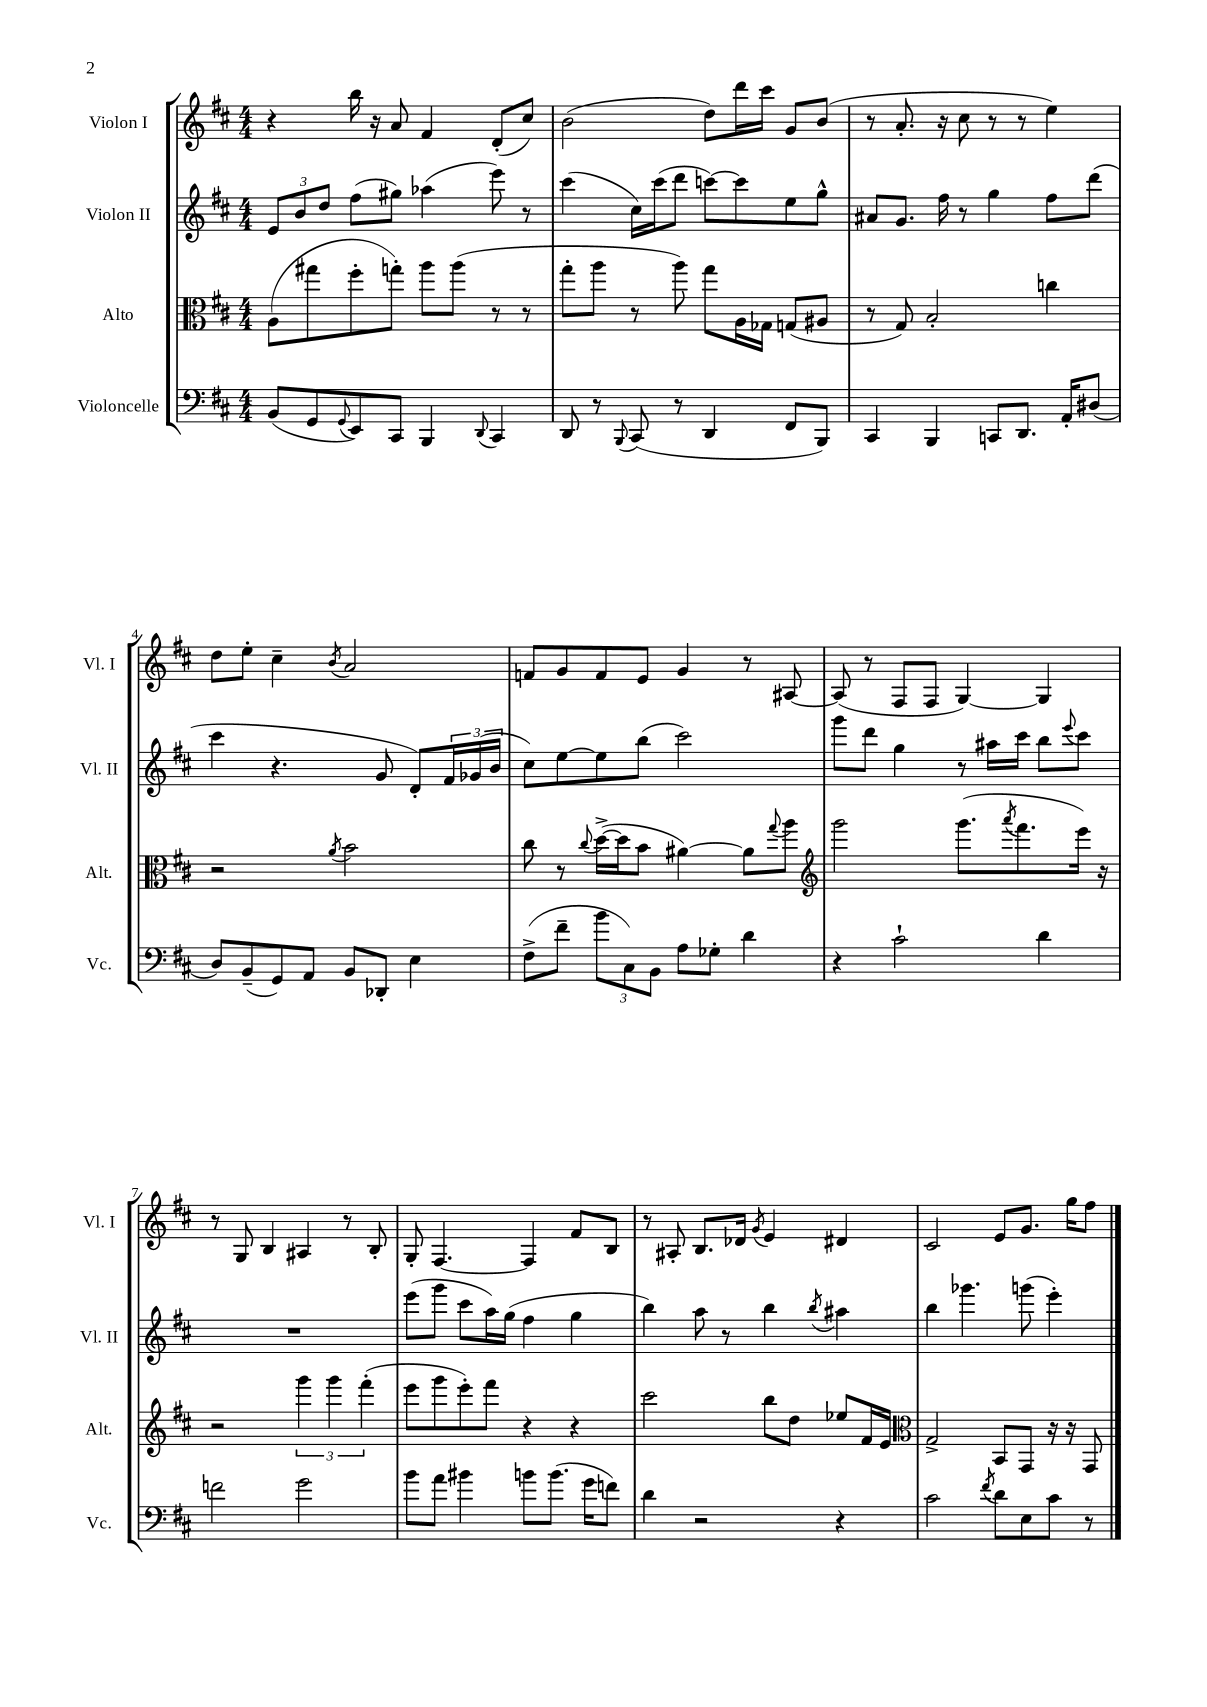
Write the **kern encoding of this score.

**kern	**kern	**kern	**kern
*part4	*part3	*part2	*part1
*staff4	*staff3	*staff2	*staff1
*I"Violoncelle	*I"Alto	*I"Violon II	*I"Violon I
*I'Vc.	*I'Alt.	*I'Vl. II	*I'Vl. I
*clefF4	*clefC3	*clefG2	*clefG2
*k[f#c#]	*k[f#c#]	*k[f#c#]	*k[f#c#]
*M4/4	*M4/4	*M4/4	*M4/4
=1	=1	=1	=1
(8BB/L	(8A\L	12e/L	4r
.	.	12b/	.
8GG/	8gg#X\	.	.
.	.	12dd/J	.
8qqGG/	.	.	.
8EE/)	8ff#'\	(8ff#\L	16bb\
.	.	.	16r
8CC#/J	8ggn'\J)	8gg#X\J)	8a/
4BBB/	8aa\L	(4aa-X\	4f#/
.	(8aa\J	.	.
8qqDD/	.	.	.
4CC#/	8r	8eee\)	(8d'/L
.	8r	8r	8cc#/J)
=2	=2	=2	=2
8DD/	8gg'\L	(4ccc#\	(2b\
8r	8aa\J	.	.
8qqBBB/	.	.	.
(8CC#/	8r	16cc#\LL)	.
.	.	(16ccc#\J	.
8r	8aa\)	8ddd\J	.
4DD/	8gg\L	[8cccn\L)	8dd\L)
.	16A\L	8ccc\]	16ddd\L
.	16G-X\JJ	.	16ccc#\JJ
8FF#/L	(8Gn/L	8ee\	8g/L
8BBB/J)	8A#X/J	8gg^^\J	(8b/J
=3	=3	=3	=3
4CC#/	8r	8a#X/L	8r
.	8G/)	8.g/J	8.a'/
4BBB/	2B'/	.	.
.	.	16ff#\	16r
.	.	8r	8cc#\
8CCn/L	.	4gg\	8r
8.DD/J	.	.	8r
.	4ccn\	8ff#\L	4ee\)
16AA'/KL	.	.	.
(8D#X/J	.	(8ddd\J	.
!!LO:LB:g=z
=4	=4	=4	=4
8D/L)	2r	4ccc#\	8dd\L
(8BB~/	.	.	8ee'\J
8GG/)	.	4.r	4cc#~\
8AA/J	.	.	.
.	8qa/	.	8qb/
8BB/L	2b\	.	2a/
8DD-X'/J	.	8g/	.
4E\	.	8d'/L)	.
.	.	24f#/L	.
.	.	(24g-X/	.
.	.	24b/JJ	.
=5	=5	=5	=5
(8F#^\L	8cc#\	8cc#\L)	8fn/L
8f#~\J	8r	[8ee\	8g/
.	8qqcc#/	.	.
12b\L	([16dd^\LL	8ee\]	8f/
.	16dd\J]	.	.
12C#\)	.	.	.
.	8b\J	(8bb\J	8e/J
12BB\J	.	.	.
8A\L	[4a#X\)	2ccc#\)	4g/
8G-X'\J	.	.	.
4d\	8a#\L]	.	8r
.	8qqgg/	.	.
.	8aa\J	.	[8A#X/
=6	=6	=6	=6
*	*clefG2	*	*
4r	2ggg\	8ggg\L	(8A#/]
.	.	8ddd\J	8r
2c#`\	.	4gg\	8F#/L
.	.	.	8F#/J
.	(8.ggg\L	8r	[4G/)
.	.	16aa#X\LL	.
.	8qaaa/	.	.
.	8.fff#\	16ccc#\JJ	.
4d\	.	8bb\L	4G/]
.	.	8qqeee/	.
.	16eee\Jk)	8ccc#\J	.
.	16r	.	.
!!LO:LB:g=z
=7	=7	=7	=7
2fn\	2r	1r	8r
.	.	.	8G/
.	.	.	4B/
2g\	6ggg\	.	4A#X/
.	6ggg\	.	.
.	.	.	8r
.	(6fff#'\	.	.
.	.	.	8B'/
=8	=8	=8	=8
8b\L	8eee\L	(8eee\L	8G'/
8a\J	8ggg\	8ggg\J	[4.F#/
4b#X\	8eee'\)	8ccc#\L	.
.	8fff#\J	16aa\L)	.
.	.	(16gg\JJ	.
8bn\L	4r	4ff#\	4F#/]
(8.b\J	.	.	.
.	4r	4gg\	8f#/L
16g\KL	.	.	.
8fn\J)	.	.	8B/J
=9	=9	=9	=9
4d\	2ccc#\	4bb\)	8r
.	.	.	8A#X'/
2r	.	8aa\	8.B/L
.	.	8r	.
.	.	.	16d-X/Jk
.	.	.	8qg/
.	8bb\L	4bb\	4e/
.	8dd\J	.	.
.	.	8qbb/	.
4r	8ee-X/L	4aa#X\	4d#X/
.	16f#/L	.	.
.	16e/JJ	.	.
=10	=10	=10	=10
*	*clefC3	*	*
2c#\	2G^/	4bb\	2c#/
.	.	4.ggg-X\	.
8qf#/	.	.	.
8d\L	8BB/L	.	8e/L
8E\	8GG/J	(8gggn\	8.g/J
8c#\J	16r	4eee'\)	.
.	16r	.	16gg\KL
8r	8GG/	.	8ff#\J
==	==	==	==
*-	*-	*-	*-
